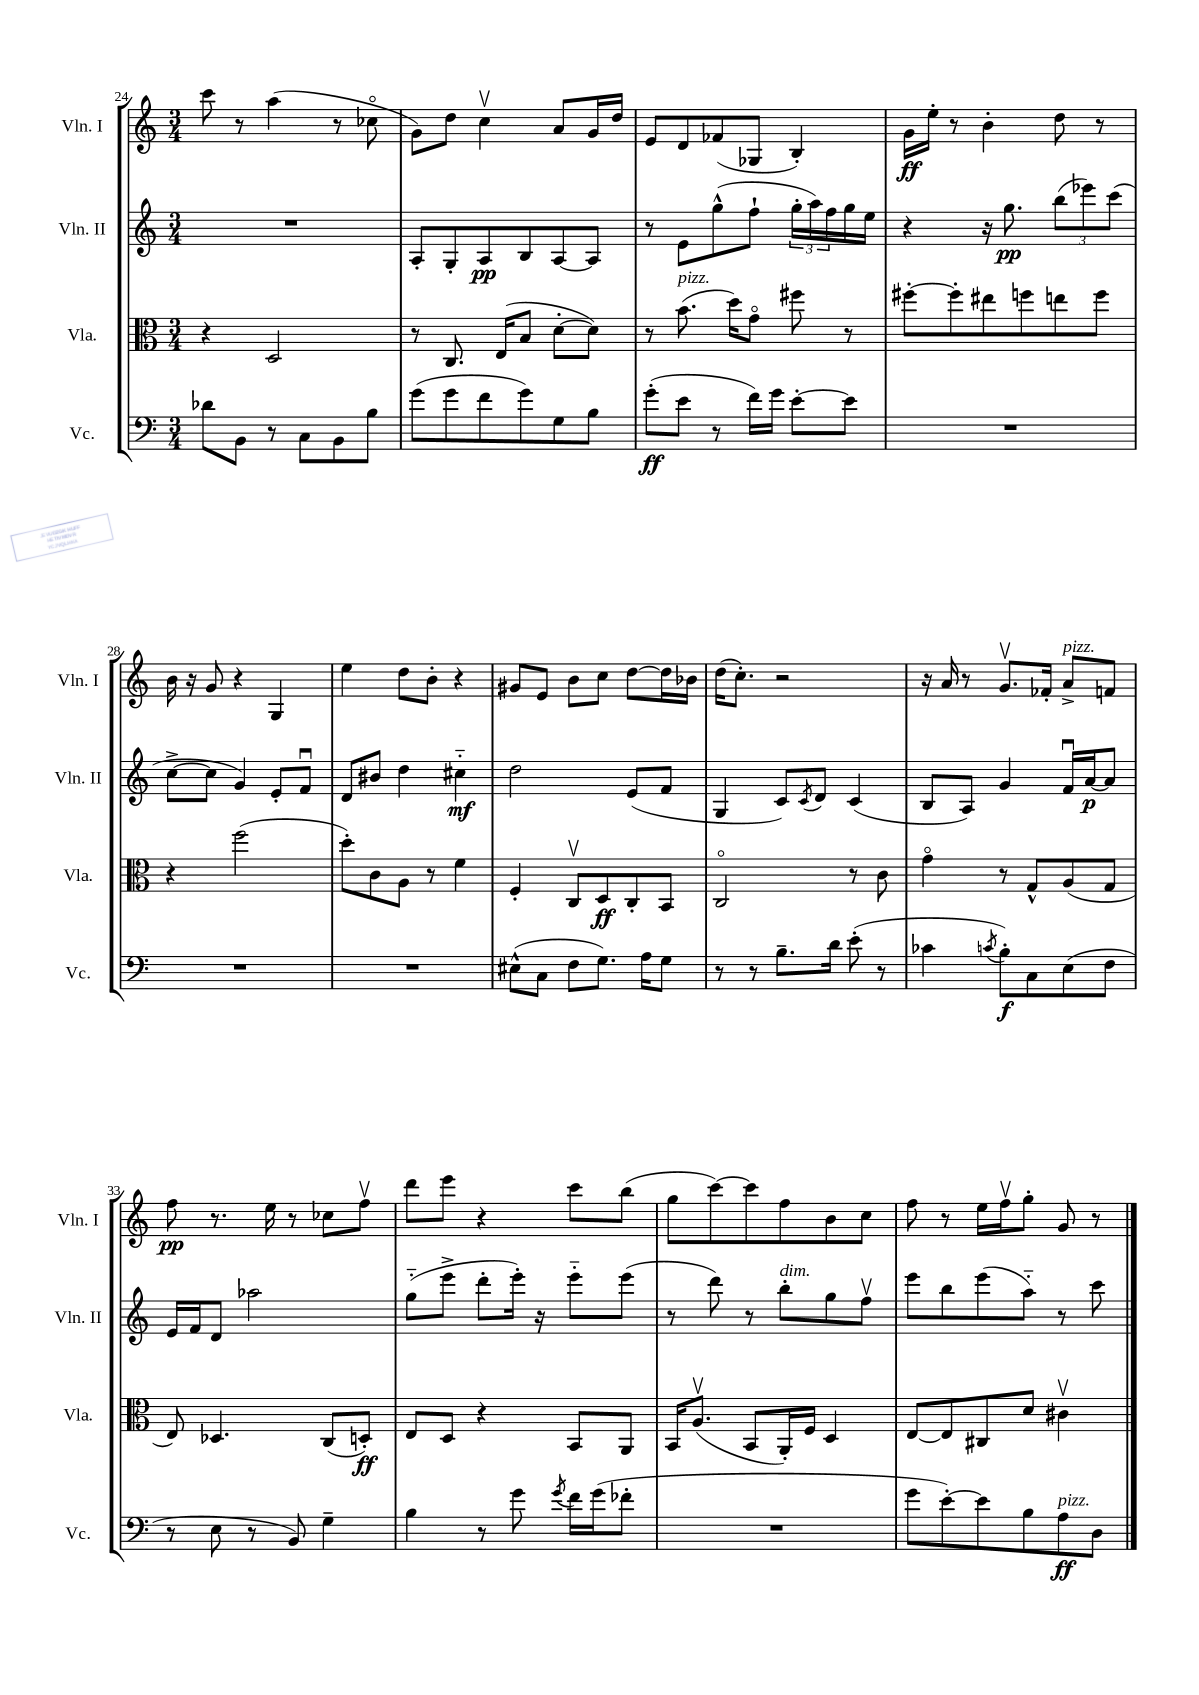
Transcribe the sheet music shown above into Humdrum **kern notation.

**kern	**kern	**kern	**kern
*staff4	*staff3	*staff2	*staff1
*clefF4	*clefC3	*clefG2	*clefG2
*k[]	*k[]	*k[]	*k[]
*M3/4	*M3/4	*M3/4	*M3/4
8d-	4r	2.r	8ccc
8BB	.	.	8r
8r	2D	.	(4aa
8C	.	.	.
8BB	.	.	8r
8B	.	.	8cc-o
=	=	=	=
(8g	8r	8A'	8g)
8g	8.C	8G'	8dd
8f	.	8A	4ccv
.	(16E	.	.
8g)	8B	8B	.
8G	[8d'	[8A	8a
8B	8d])	8A]	16g
.	.	.	16dd
=	=	=	=
(8g'	8r	8r	8e
8e	(8.b	8e	8d
8r	.	(8gg^^	(8f-
.	16dd)	.	.
16f)	8go	8ff`	8G-
16g	.	.	.
[8e'	8ff#	24gg'	4B')
.	.	24aa)	.
.	.	24ff	.
8e]	8r	16gg	.
.	.	16ee	.
=	=	=	=
2.r	[8ff#'	4r	16g
.	.	.	16ee'
.	8ff#']	.	8r
.	8ee#	16r	4b'
.	.	8.gg	.
.	8ff	.	.
.	8ee	(12bb	8dd
.	.	12eee-)	.
.	8ff	.	8r
.	.	(12ccc	.
=	=	=	=
2.r	4r	[8cc^	16b
.	.	.	16r
.	.	8cc]	8g
.	(2ff	4g)	4r
.	.	8e'	4G
.	.	8fu	.
=	=	=	=
2.r	8dd')	8d	4ee
.	8c	8b#	.
.	8A	4dd	8dd
.	8r	.	8b'
.	4f	4cc#'~	4r
=	=	=	=
(8E#^^	4F'	2dd	8g#
8C	.	.	8e
8F	8Cv	.	8b
8.G)	8D	.	8cc
.	8C'	(8e	[8dd
16A	.	.	.
8G	8BB	8f	16dd]
.	.	.	16b-
=	=	=	=
8r	2Co	4G	(16dd
.	.	.	8.cc')
8r	.	.	.
8.B~	.	8c)	2r
.	.	8qc	.
.	.	8d	.
16d	.	.	.
(8e'	8r	(4c	.
8r	8c	.	.
=	=	=	=
4c-	4go	8B	16r
.	.	.	16a
.	.	8A)	8r
8qc	.	.	.
8B')	8r	4g	8.gv
8C	8G^^	.	.
.	.	.	16f-'
(8E	(8A	16fu	8a^
.	.	[16a	.
8F	8G	8a]	8f
=	=	=	=
8r	8E)	16e	8ff
.	.	16f	.
8E	4.D-	8d	8.r
8r	.	2aa-	.
.	.	.	16ee
8BB)	.	.	8r
4G~	(8C	.	8cc-
.	8D')	.	8ffv
=	=	=	=
4B	8E	(8gg'~	8ddd
.	8D	8eee^	8eee
8r	4r	8ddd'	4r
8g	.	16eee')	.
.	.	16r	.
8qg	.	.	.
16f	8BB	8eee'~	8ccc
(16g	.	.	.
8f-'	8AA	(8eee	(8bb
=	=	=	=
2.r	16BB	8r	8gg
.	(8.Av	.	.
.	.	8ddd)	[8ccc)
.	8BB	8r	8ccc]
.	16AA')	8bb'	8ff
.	16F	.	.
.	4D	8gg	8b
.	.	8ffv	8cc
=	=	=	=
8g	[8E	8eee	8ff
[8e')	8E]	8bb	8r
8e]	8C#	(8eee	16ee
.	.	.	16ffv
8B	8d	8aa'~)	8gg'
8A	4c#v	8r	8g
8D	.	8ccc	8r
==	==	==	==
*-	*-	*-	*-
